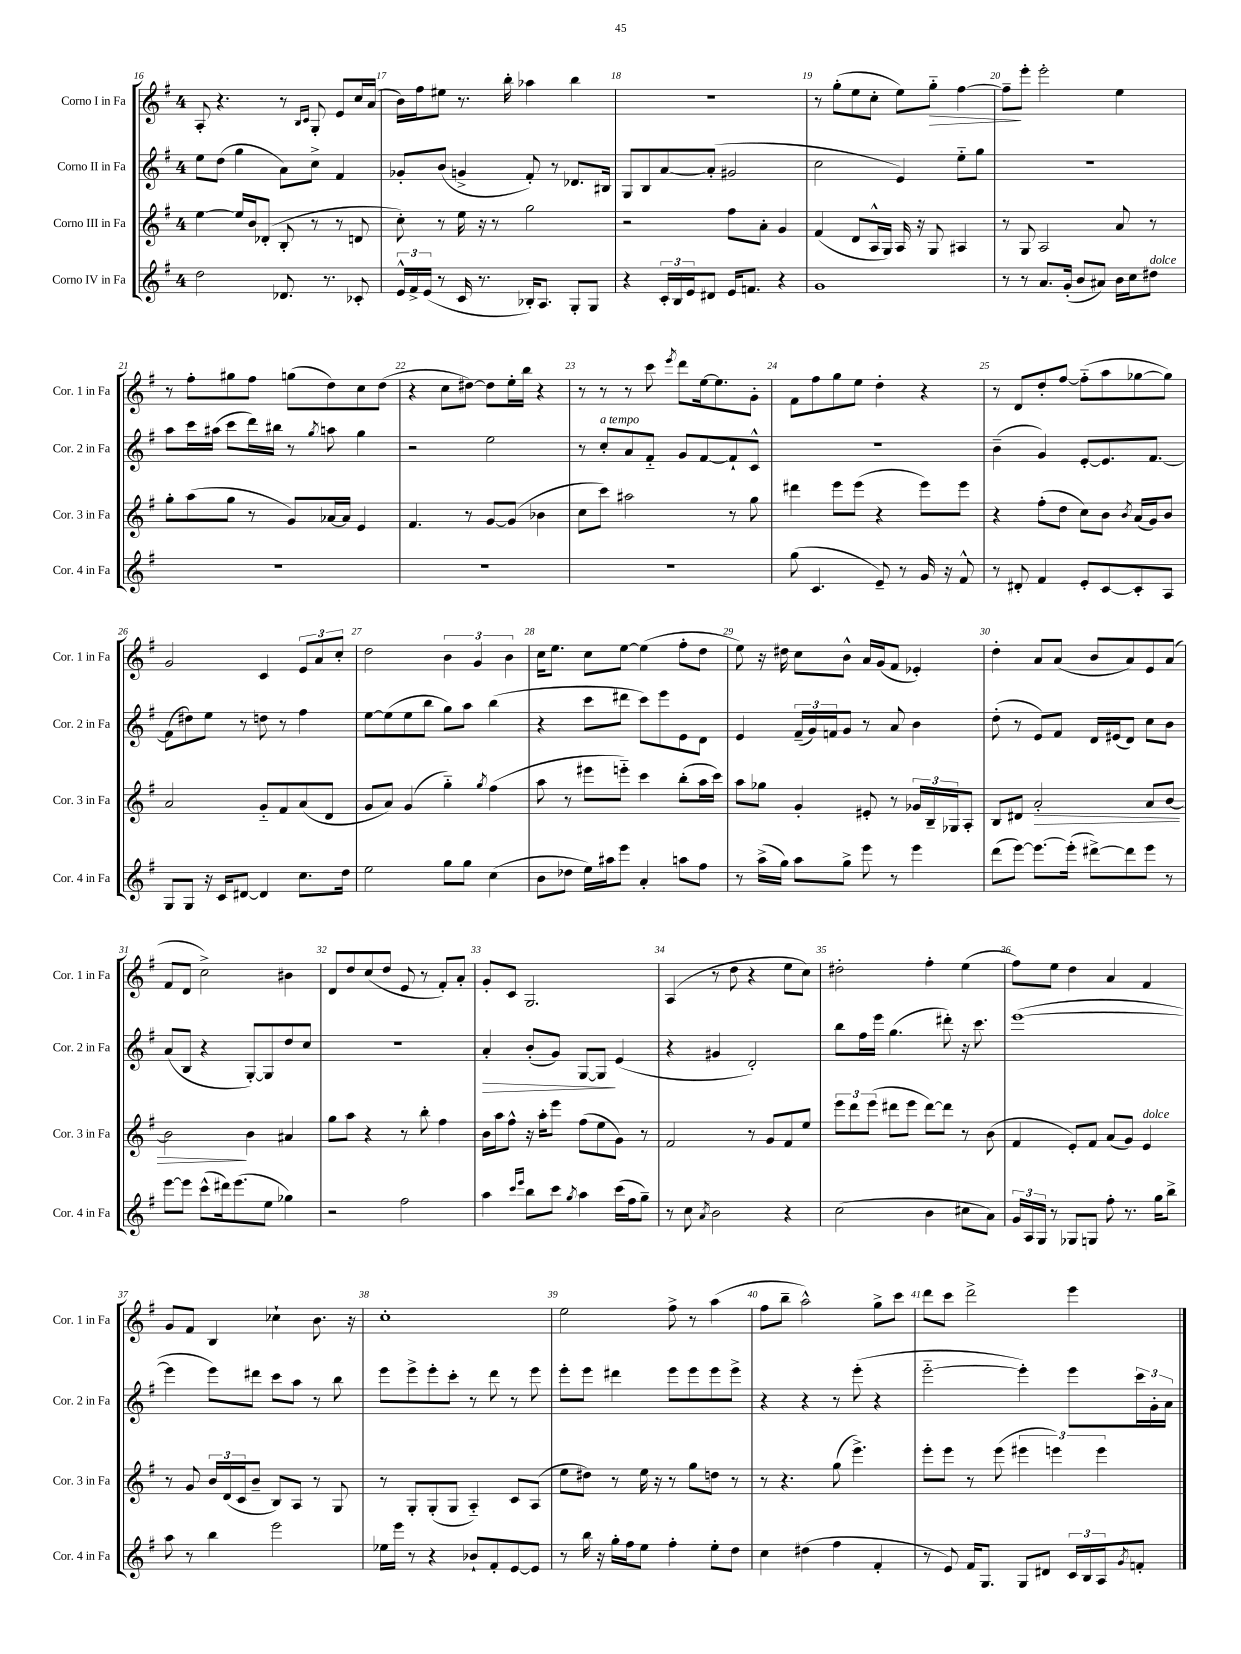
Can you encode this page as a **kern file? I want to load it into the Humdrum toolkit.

**kern	**kern	**kern	**kern
*staff4	*staff3	*staff2	*staff1
*clefG2	*clefG2	*clefG2	*clefG2
*k[f#]	*k[f#]	*k[f#]	*k[f#]
*M4/4	*M4/4	*M4/4	*M4/4
2dd	[4ee	8ee	8A'
.	.	(8dd	4.r
.	16ee]	4gg	.
.	16b	.	.
.	(8d-'	.	.
8.d-	8B'	8a)	8r
.	.	.	16qqB
.	.	.	16qqc
.	8r	8cc^	8G'
8.r	.	.	.
.	8r	4f#	8e
8c-'	8d	.	16cc
.	.	.	(16a
=	=	=	=
24e^^	8cc')	8g-'	16b)
24f#^	.	.	.
.	.	.	16ff#
(24e	.	.	.
8r	8r	(8b	8ee#
16c	16ee	4g^	8.r
8.r	16r	.	.
.	8r	.	.
.	.	.	16bb'
16B-')	2gg	8f#')	4aa-
8.A	.	.	.
.	.	8r	.
8G'	.	8.d-	4bb
8G	.	.	.
.	.	16B#	.
=	=	=	=
4r	2r	8G	1r
.	.	8B	.
24c'	.	[8a	.
24B	.	.	.
24e	.	.	.
8d#	.	(8a']	.
16e	8ff#	2g#	.
8.f	.	.	.
.	8a'	.	.
4r	4g	.	.
=	=	=	=
1g	(4f#	2cc	8r
.	.	.	(8gg'
.	8d	.	8ee
.	16A^^	.	8cc'
.	16G)	.	.
.	16A	4e)	8ee)
.	16r	.	.
.	8G	.	8gg'~
.	4A#	8ee'~	[4ff#
.	.	8gg	.
=	=	=	=
8r	8r	1r	8ff#~]
8r	8G	.	8eee'
8.a	2A	.	2eee'
(16g'	.	.	.
8b	.	.	.
8a#)	.	.	.
16b	8a	.	4ee
16cc	.	.	.
8dd#	8r	.	.
=	=	=	=
1r	8gg'	8aa	8r
.	(8aa	16ccc	8ff#'
.	.	(16aa#	.
.	8gg	8ccc	8gg#
.	8r	16ddd)	8ff#
.	.	16bb#	.
.	8g)	8r	(8gg
.	.	8qgg	.
.	[16a-	8aa	8dd)
.	16a-]	.	.
.	4e	4gg	8cc
.	.	.	(8dd
=	=	=	=
1r	4.f#	2r	4r
.	.	.	8cc
.	8r	.	[8dd#)
.	[8g	2ee	8dd#]
.	(8g]	.	16ee'
.	.	.	16bb
.	4b-	.	4r
=	=	=	=
1r	8cc	8r	8r
.	8ccc)	8cc'	8r
.	2aa#	8a	8r
.	.	8f#'~	8ccc
.	.	.	8qeee
.	.	8g	8ddd
.	.	[8f#	[16ee
.	.	.	8.ee]
.	8r	8f#`]	.
.	8gg	8c^^	8g'
=	=	=	=
(8gg	4ddd#	1r	8f#
4.c	.	.	8ff#
.	8eee	.	8gg
.	(8eee	.	8ee
8e~)	4r	.	4dd'
8r	.	.	.
16g	8eee)	.	4r
16r	.	.	.
8f#^^	8eee	.	.
=	=	=	=
8r	4r	(4b~	8r
8d#'	.	.	8d
4f#	(8ff#'	4g)	8dd'
.	8dd	.	[8ff#
8e'	8cc)	[8e'	(8ff#'~]
[8c	8b	8.e]	8aa
.	8qb	.	.
8c']	(16a	.	[8gg-
.	16g)	[8.f#	.
8A	8b	.	8gg-])
=	=	=	=
8G	2a	(8f#]	2g
8G	.	8dd#)	.
16r	.	8ee	.
16c	.	.	.
[8d#	.	8r	.
4d#]	8g'~	8dd	4c
.	8f#	8r	.
8.cc	(8a	4ff#	12e
.	.	.	12a
.	8d	.	.
.	.	.	12cc'
16dd	.	.	.
=	=	=	=
2ee	8g	[8ee	2dd
.	8a)	(8ee]	.
.	(4g	8ee	.
.	.	8bb	.
8gg	4gg'~)	8gg)	6b
8gg	.	8aa	.
.	.	.	6g
.	8qgg	.	.
(4cc	(4ff#	(4bb	.
.	.	.	6b
=	=	=	=
8b	8aa	4r	16cc
.	.	.	8.ee
8dd-	8r	.	.
16ee)	8eee#	8ccc	8cc
16aa#	.	.	.
8eee	8eee'~)	8ddd#	[8ee
4a'	4ccc	8ccc)	(4ee]
.	.	8eee	.
8aa	(8bb'	8e	8ff#'
8ff#	16aa	8d	8dd
.	16ccc)	.	.
=	=	=	=
8r	8aa	4e	8ee)
(16aa^	8gg-	.	16r
16gg)	.	.	16dd#
8aa	4g'	(24f#~	8cc
.	.	24g)	.
.	.	24f	.
8gg^	.	8g	8b^^
8eee	8e#'	8r	16a
.	.	.	(16g
8r	8r	8a	8f#
4eee	24g-	4b	4e-')
.	24B~	.	.
.	24G-	.	.
.	8A'	.	.
=	=	=	=
(8ddd	8B	(8dd'	4dd'
[8eee)	8d#	8r	.
8.eee_	2a'	8e)	8a
.	.	8f#	(8a
(16eee']	.	.	.
[8ddd#^)	.	16d	8b
.	.	(16e#	.
8ddd#]	.	8d)	8a)
8eee	8a	8cc	8e
8r	[8b	8b	(8a
=	=	=	=
[8eee	2b]	(8a	8f#
8eee]	.	8B	8d
(8ccc^^	.	4r	2cc^)
16ddd#)	.	.	.
(8.eee	.	.	.
.	4b	[8G')	.
8ee	.	8G]	.
4gg-)	4a#	8dd	4b#
.	.	8cc	.
=	=	=	=
2r	8gg	1r	8d
.	8aa	.	8dd
.	4r	.	(8cc
.	.	.	8dd
2ff#	8r	.	8e
.	8bb'	.	8r
.	4ff#	.	8f#')
.	.	.	8a'
=	=	=	=
4aa	16b	4a'	8g'
.	16aa	.	.
.	8ff#^^	.	8c
16qqccc	.	.	.
16qqeee	.	.	.
8bb	16r	(8b'	2.G
.	16aa'	.	.
8ccc	8eee	8g)	.
8qgg	.	.	.
4aa	(8ff#	[8G	.
.	8ee	8G]	.
(16ccc	8g)	(4e	.
16ff#	.	.	.
8gg~)	8r	.	.
=	=	=	=
8r	2f#	4r	(4A
8cc	.	.	.
8qa	.	.	.
2b	.	4g#	8r
.	.	.	8dd
.	8r	2d')	4r
.	8g	.	.
4r	8f#	.	8ee
.	8ee	.	8cc)
=	=	=	=
(2cc	12eee	8bb	2dd#'
.	12ddd	.	.
.	.	16ff#	.
.	(12eee	.	.
.	.	16eee	.
.	8ddd#	(4.gg	.
.	8eee	.	.
4b	[8ddd#)	.	4ff#'
.	8ddd#]	8ddd#')	.
8cc#	8r	16r	(4ee
.	.	8.ccc	.
8a)	(8b	.	.
=	=	=	=
24g	4f#	([1eee	8ff#)
24A	.	.	.
24G	.	.	.
8r	.	.	8ee
8G-	8e')	.	4dd
8G	8f#	.	.
8ff#'	(8a	.	4a
8.r	8g)	.	.
.	4e	.	4f#
16gg	.	.	.
8bb^	.	.	.
=	=	=	=
8aa	8r	4eee]	8g
8r	8g	.	8f#
4bb	24b	8eee)	4B
.	(24d	.	.
.	24c	.	.
.	8b~	8ddd#	.
2eee	8B)	8ccc	4cc-`
.	8A	8aa	.
.	8r	8r	8.b
.	8G	8bb	.
.	.	.	16r
=	=	=	=
16ee-	8r	8eee	1cc'
16eee	.	.	.
8r	8G'	8eee^	.
4r	(8G'	8eee'	.
.	8G	8ccc'	.
8b-`	4A'~)	8r	.
8f#'	.	8ddd	.
[8e	8c	8r	.
8e]	(8A	8eee	.
=	=	=	=
8r	8ee	8eee'	2ee
16bb	8dd#)	8eee	.
16r	.	.	.
16gg'	8r	4ddd#	.
16ff#	.	.	.
8ee	16ee	.	.
.	16r	.	.
4ff#'	8r	8eee	8ff#^
.	8gg	8eee	8r
8ee'	8dd	8eee	(4aa
8dd	8r	8eee^	.
=	=	=	=
4cc	8r	4r	8ff#
.	4.r	.	8bb~
(4dd#	.	4r	2aa^^)
4ff#	(8gg	8r	.
.	4.eee^)	(8eee'	.
4f#'	.	4r	8gg^
.	.	.	8ccc
=	=	=	=
8r	8eee'	[2eee'~	8ddd
8e)	8eee	.	8ccc
16f#	8r	.	2ddd^
8.G	.	.	.
.	(8eee	.	.
8G	6eee#	4eee'])	.
8d#	.	.	.
.	6eee)	.	.
24c	.	8eee	4eee
24B	.	.	.
24A	6eee	.	.
8qg	.	.	.
8f'	.	24ccc	.
.	.	24g'	.
.	.	24a	.
==	==	==	==
*-	*-	*-	*-
